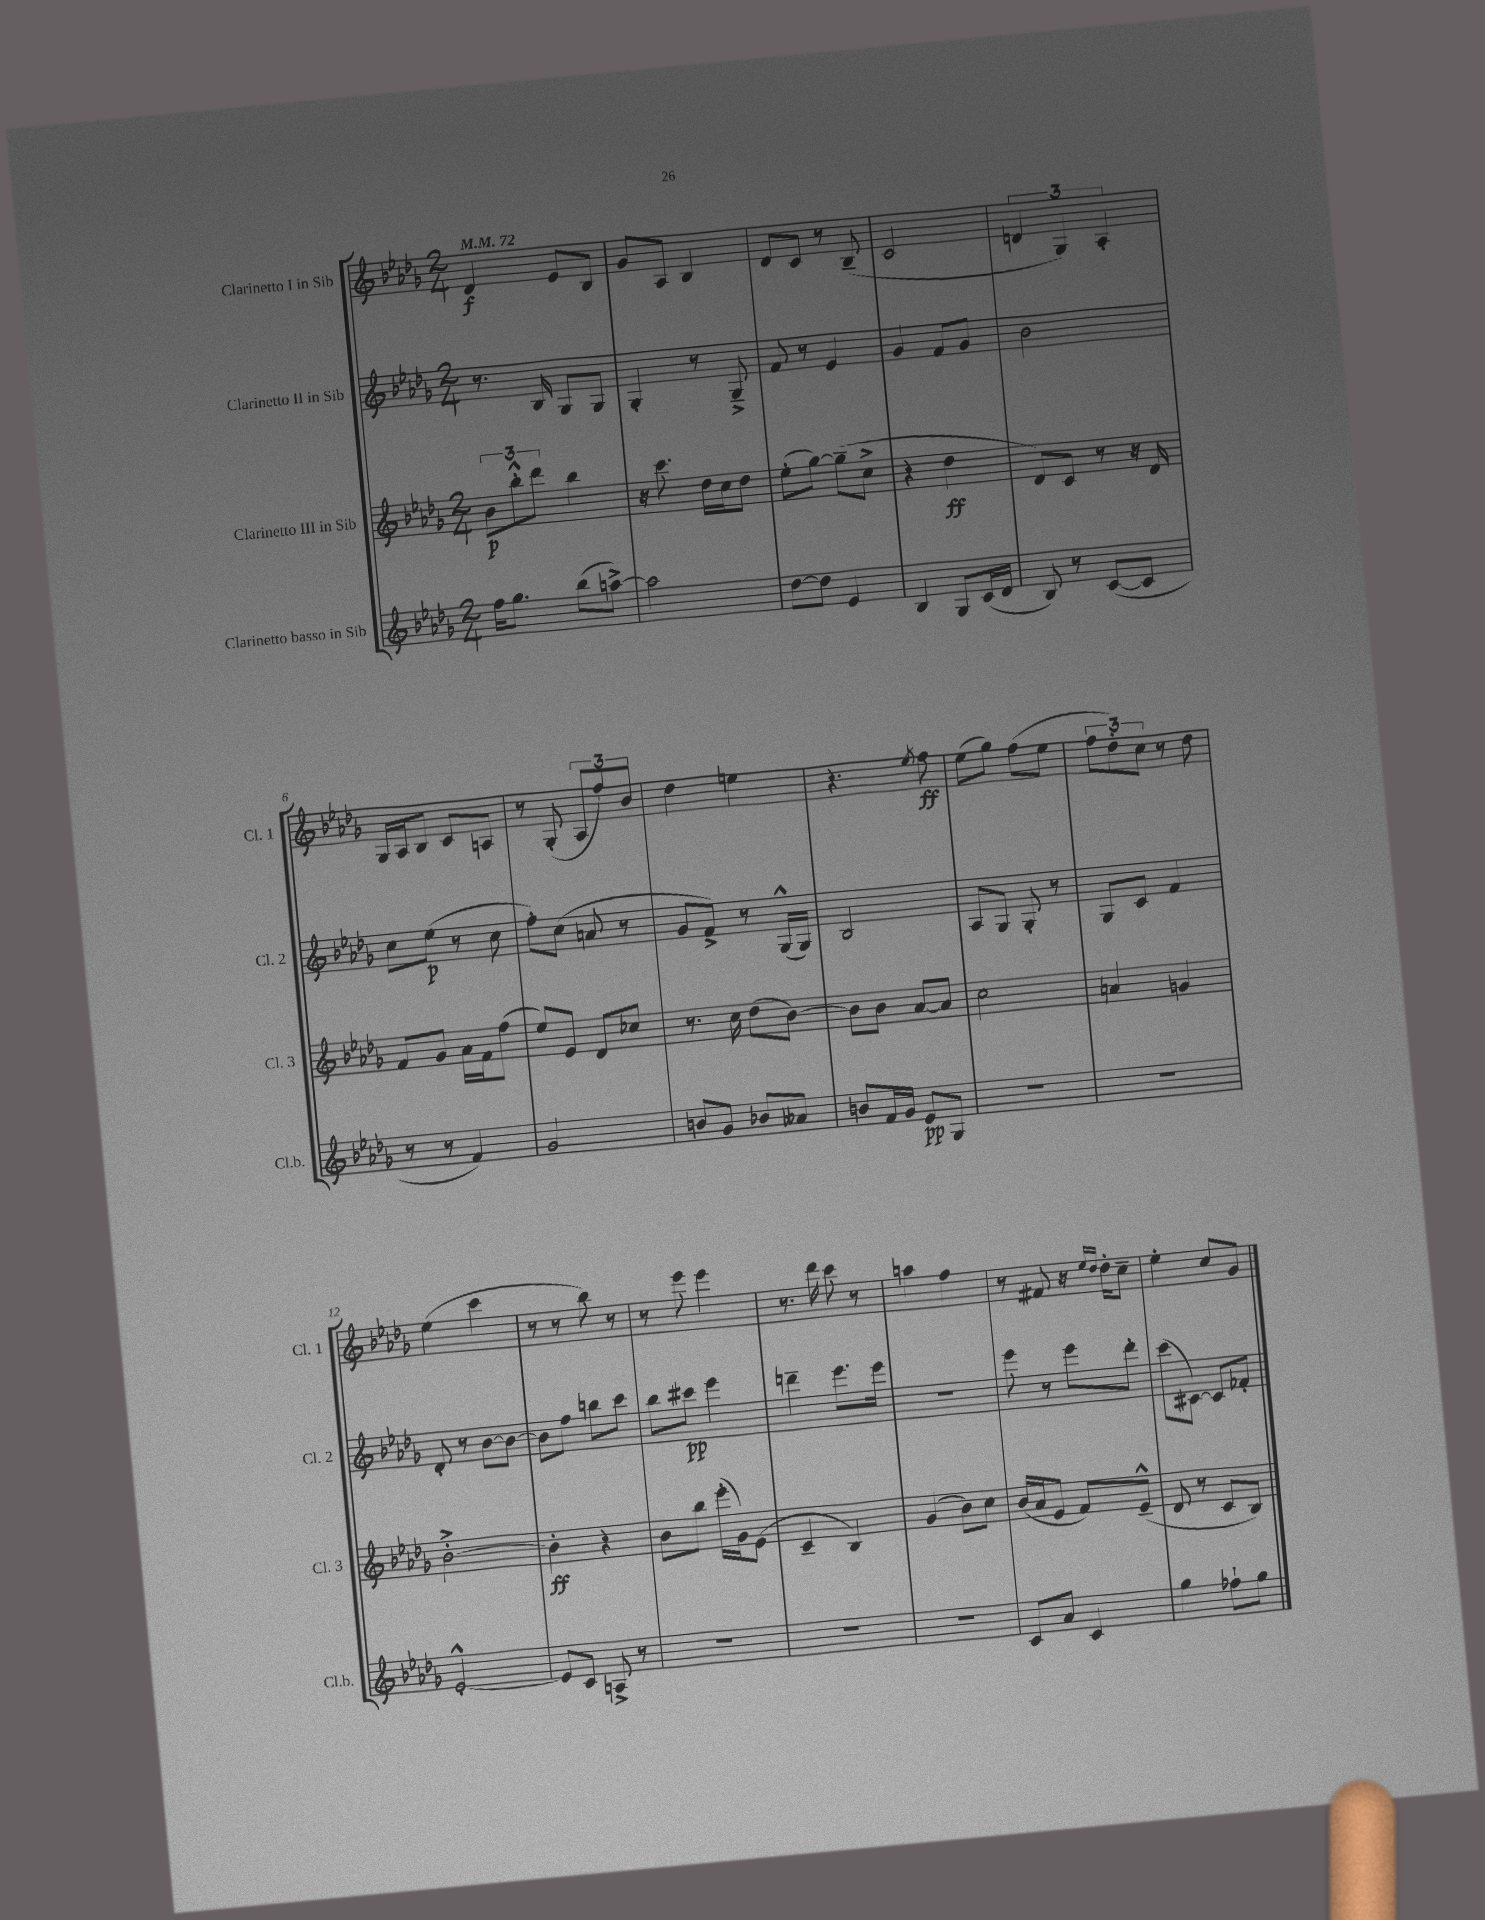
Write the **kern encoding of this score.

**kern	**kern	**kern	**kern
*staff4	*staff3	*staff2	*staff1
*clefG2	*clefG2	*clefG2	*clefG2
*k[b-e-a-d-g-]	*k[b-e-a-d-g-]	*k[b-e-a-d-g-]	*k[b-e-a-d-g-]
*M2/4	*M2/4	*M2/4	*M2/4
*MM72	*MM72	*MM72	*MM72
16ff\LK	12b-\L	8.r	4d-/
8.gg-\J	.	.	.
.	12bb-'^^\	.	.
.	12ddd-\J	.	.
.	.	16B-/	.
(8bb-\L	4bb-\	8G-/L	8e-/L
[8aa^\J)	.	8G-/J	8B-/J
=	=	=	=
2aa\]	16r	4G-'/	8g-/L
.	8.ccc\	.	.
.	.	.	8A-/J
.	16dd-\LL	8r	4B-/
.	16cc\J	.	.
.	8dd-\J	8G-~^/	.
=	=	=	=
[8dd-\L	(8ee-'\L	8f/	8d-/L
8dd-\]J	[8gg-\J)	8r	8c/J
4e-/	(8gg-~\]L	4e-/	8r
.	8cc^\J	.	(8B-~/
=	=	=	=
4B-/	4r	4g-/	2c/
8G-/L	4dd-\	8f/L	.
(16c/L	.	8g-/J	.
16d-/JJ	.	.	.
=	=	=	=
8B-/)	8d-/L)	2b-\	6d/
8r	8c/J	.	.
.	.	.	6G-/)
([8c/L	8r	.	.
.	.	.	6A-'/
8c/]J	16r	.	.
.	16d-/	.	.
=	=	=	=
8r	8f/L	8cc\L	16G-/LL
.	.	.	16A-/J
8r	8g-/J	(8ee-\J	8B-/J
4f/)	16a-\LL	8r	8c/L
.	16f\J	.	.
.	(8ff\J	8cc\	8A/J
=	=	=	=
2g-/	8ee-/L)	8ff'\L)	8r
.	8e-/J	(8cc\J	(8G-'/
.	8d-/L	8a/	12A-/L
.	.	.	12ff/)
.	8cc-/J	8r	.
.	.	.	12b-/J
=	=	=	=
8b/L	8.r	8g-/L	4dd-\
8g-/J	.	8f^/J)	.
.	16cc\	.	.
8b-/L	(8dd-\L	8r	4ee\
8a--/J	[8b-\J)	(16G-^^/LL	.
.	.	16G-/JJ)	.
=	=	=	=
8b/L	8b-\]L	2B-/	4.r
16f/L	8b-\J	.	.
16g-/JJ	.	.	.
8e-/L	[8a-/L	.	.
.	.	.	8qee-/
8G-/J	8a-/]J	.	8ff\
=	=	=	=
2r	2cc\	8A-/L	(8ee-\L
.	.	8G-/J	8gg-\J)
.	.	8G-'/	(8ff\L
.	.	8r	8ee-\J
=	=	=	=
2r	4a/	8G-/L	12ff\L
.	.	.	12dd-'\)
.	.	8c/J	.
.	.	.	12cc\J
.	4g/	4f/	8r
.	.	.	8dd-\
=	=	=	=
[2e-'^^/	[2b-'^\	8d-'/	(4ee-\
.	.	8r	.
.	.	[8b-\L	4ccc\
.	.	8b-\_J	.
=	=	=	=
8e-/]L	4b-'\]	8b-\]L	8r
8c/J	.	8ff\J	8r
8A^/	4r	8bb\L	8bb-\)
8r	.	8ccc\J	8r
=	=	=	=
2r	8b-\L	8bb-\L	8r
.	8bb-\J	8ccc#\J	8eee-\
.	(16eee-'\LL	4eee-\	4eee-\
.	16g-\J)	.	.
.	(8e-\J	.	.
=	=	=	=
2r	4c~/	4ddd~\	8.r
.	.	.	16ddd-\
.	4B-/)	8.eee-\L	8ccc\
.	.	.	8r
.	.	16eee-\Jk	.
=	=	=	=
2r	(4g-/	2r	4aa\
.	8b-\L)	.	4ff\
.	8cc\J	.	.
=	=	=	=
8c/L	(16b-/LL	8eee-\	8r
.	16a-/J	.	.
8a-/J	8e-/J	8r	8f#/
4c/	8f/L)	8eee-\L	16r
.	.	.	16qqee-/LL
.	.	.	16qqdd-/JJ
.	.	.	16dd-'\LK
.	(8e-~^^/J	8ddd-'\J	8cc~\J
=	=	=	=
4gg-\	8d-/	(8ccc\L	4ee-'\
.	8r	[8c#\J)	.
8ff-`\L	8c/L	8c#/]L	8cc/L
8gg-\J	8B-/J)	8f-'/J	8g-/J
==	==	==	==
*-	*-	*-	*-
